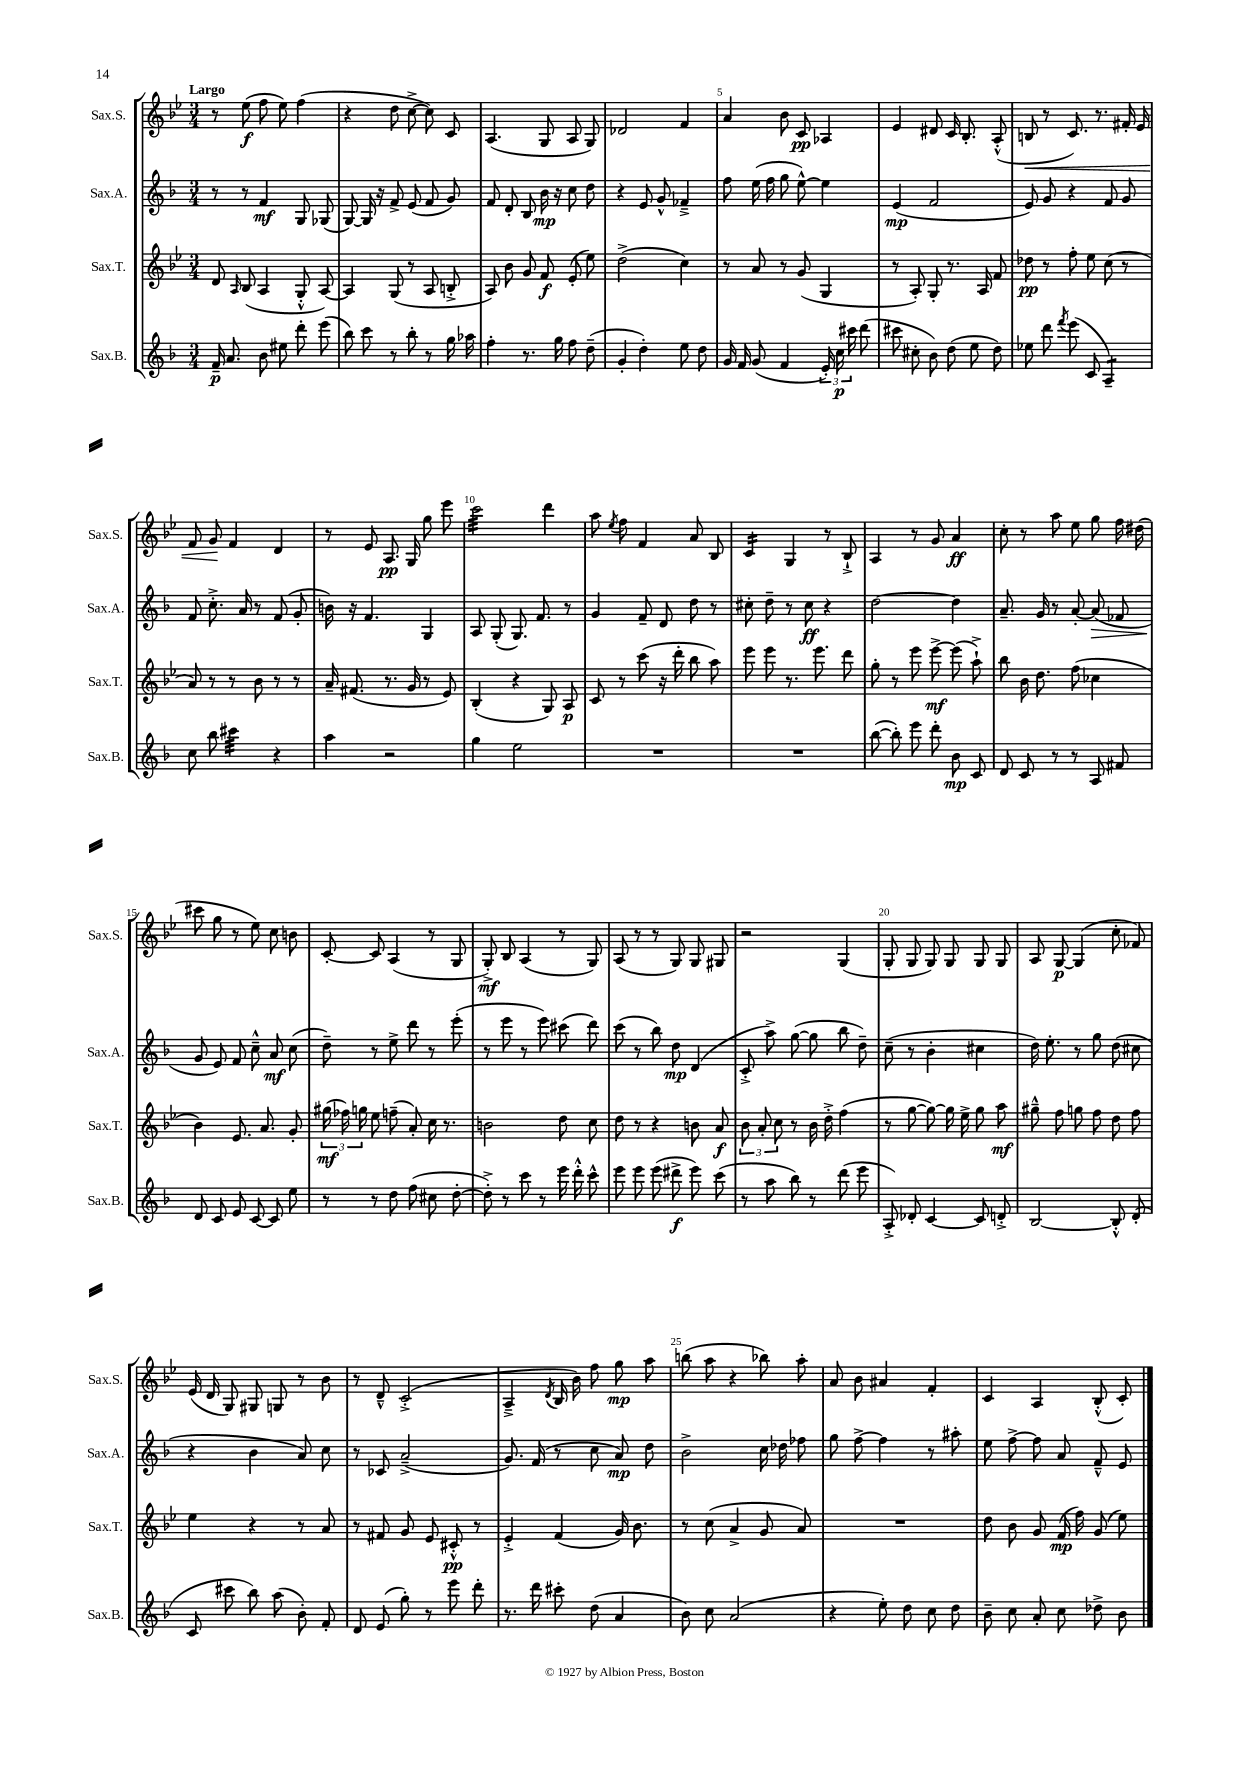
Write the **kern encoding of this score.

**kern	**kern	**kern	**kern
*staff4	*staff3	*staff2	*staff1
*clefG2	*clefG2	*clefG2	*clefG2
*k[b-]	*k[b-e-]	*k[b-]	*k[b-e-]
*M3/4	*M3/4	*M3/4	*M3/4
16f~	8d	8r	8r
8.a	.	.	.
.	16qqA	.	.
.	(8B-	8r	(8ee-
8b-	4A	4f	8ff
8ee#	.	.	8ee-)
8ddd'	8G'^^	8G	(4ff
(8eee	[8A)	(8G-	.
=	=	=	=
8bb-)	4A]	[8G)	4r
8ccc	.	16G]	.
.	.	16r	.
8r	(8G	8f^	8dd
8bb-'	8r	(8e	[8cc^
8r	8A	8f	8cc])
16gg	8B'^	8g)	8c
16aa-	.	.	.
=	=	=	=
4ff'	8A)	8f	(4.A
.	8b-	8d'	.
8.r	8g	8B-	.
.	8f	16b-	8G
16gg	.	16r	.
8ff	(8e-'	8cc	8A
(8dd~	8ee-)	8dd	8G)
=	=	=	=
4g'	(2dd^	4r	2d-
4dd')	.	8e	.
.	.	8g^^	.
8ee	4cc)	4f-~^	4f
8dd	.	.	.
=	=	=	=
16g	8r	8ff	4a
16f	.	.	.
(8g	8a	(16ee	.
.	.	16ff	.
4f	8r	8gg	8b-
.	(8g	[8ee^^)	8c
24e')	4G	4ee]	4A-
24cc	.	.	.
24ccc#	.	.	.
(8ddd	.	.	.
=	=	=	=
8ccc#	8r	(4e	4e-
8cc#'	8A')	.	.
8b-)	8G'	2f	8d#
(8dd	8.r	.	16c
.	.	.	8.B-'
8ee	.	.	.
.	16A	.	.
8dd)	8f	.	(8A'^^
=	=	=	=
8ee-	8dd-	8e)	8B
8ddd	8r	8g	8r
8qfff	.	.	.
(8eee	8ff'	4r	8.c)
8c	8ee-	.	.
.	.	.	8.r
4A~)	(8cc	8f	.
.	8r	8g	16f#'
.	.	.	16e-
=	=	=	=
8cc	8a)	8f	8f
8bb-	8r	8.cc'^	8g
4ccc#	8r	.	4f
.	.	16a	.
.	8b-	8r	.
4r	8r	(8f	4d
.	8r	8g'	.
=	=	=	=
4aa	16a~	16b)	8r
.	(8.f#	16r	.
.	.	4.f	8e-
2r	8.r	.	8.A
.	16g	.	16G
.	8r	4G	8gg
.	8e-)	.	8eee-
=	=	=	=
4gg	(4B-'	8A	2ccc
.	.	(8G'	.
2ee	4r	8.G)	.
.	.	8.f	.
.	8G)	.	4ddd
.	8A	8r	.
=	=	=	=
2.r	8c	4g	8aa
.	.	.	8qee-
.	8r	.	8ff
.	(8ccc	8f~	4f
.	16r	8d	.
.	16ddd'	.	.
.	8bb-	8dd	8a
.	8aa)	8r	8B-
=	=	=	=
2.r	8eee-	8cc#'	4c
.	8eee-	8dd~	.
.	8.r	8r	4G
.	.	8cc#	.
.	8.eee-	.	.
.	.	4r	8r
.	8ddd	.	8B-`^
=	=	=	=
([8bb-	8gg'	[2dd	4A
8bb-'])	8r	.	.
8eee	8eee-	.	8r
8ddd'	[8eee-^	.	8g
8b-	(8eee-]	4dd]	4a
8c	8aa`^)	.	.
=	=	=	=
8d	8bb-	8.a~	8cc'
8c	16b-	.	8r
.	8.dd	16g	.
8r	.	8r	8aa
8r	(8ff	[8a'	8ee-
8A	4cc-	(8a]	8gg
8f#	.	8f-	16ff
.	.	.	(16dd#
=	=	=	=
8d	4b-)	8g	8ccc#
8c	.	8e)	8gg
8e	8.e-	8f	8r
[8c	.	8cc~^^	8ee-)
.	8.a	.	.
8c]	.	8a	8cc
8ee	8g'	(8cc	8b
=	=	=	=
8r	(24gg#	8dd~)	[8c'
.	24ff-)	.	.
.	24gg	.	.
8r	8ee-	8r	8c]
8dd	(8ff~	8ee^	(4A
(8ff	8a')	8ddd	.
8cc#	16cc	8r	8r
.	8.r	.	.
[8dd'	.	(8eee'	8G
=	=	=	=
8dd'^])	2b	8r	8G'^)
8r	.	8eee	8B-
8ccc	.	8r	(4A
8r	.	8eee)	.
16eee	8dd	(8ccc#	8r
16ddd'^^	.	.	.
8ccc^^	8cc	8ddd)	8G)
=	=	=	=
8eee	8dd	(8ccc	(8A
8eee	8r	8r	8r
(8eee	4r	8bb-)	8r
8ddd#^	.	8dd	8G)
8eee)	8b	(4d	8G
(8ccc	8a	.	8G#
=	=	=	=
8r	12b-	8c'^	2r
.	12a'	.	.
8aa	.	8aa^)	.
.	12cc	.	.
8bb-)	8r	([8gg	.
8r	16b-	8gg]	.
.	16dd'^	.	.
(8ddd	(4ff	8bb-	(4G
8eee	.	8dd~)	.
=	=	=	=
8A'^)	8r	(8cc~	8G'
8d-'	[8gg	8r	8G
[4c	8gg_)	4b-'	8G)
.	16gg]	.	8G
.	16ee-^	.	.
8c]	8gg	4cc#	8G
8d'^	8aa	.	8G
=	=	=	=
[2B-	8gg#~^^	16dd)	8A
.	.	8.ee'	.
.	8ff	.	[8G
.	8gg	8r	(4G]
.	8ff	8gg	.
8B-'^^]	8dd	(8dd	8cc'
(8d'	8ff	8cc#	8f-)
=	=	=	=
8c	4ee-	4r	(16e-
.	.	.	16d
8ccc#	.	.	8G)
8bb-)	4r	4b-	8G#
(8aa	.	.	8G
8b-')	8r	8a)	8r
8f'	8a	8cc	8b-
=	=	=	=
8d	8r	8r	8r
(8e	8f#	8c-	8d~^^
8gg')	8g	(2a~^	(2c'^
8r	8e-	.	.
8eee	8c#'^^	.	.
8ddd'	8r	.	.
=	=	=	=
8.r	4e-'^	8.g)	4A~^
16ddd	.	(16f	.
.	.	.	8qd
8ccc#'	(4f	8r	16B-
.	.	.	16b-)
(8dd	.	8cc	8ff
4a	16g)	8a)	8gg
.	8.b-	.	.
.	.	8dd	8aa
=	=	=	=
8b-)	8r	2b-^	(8bb
8cc	(8cc	.	8aa
(2a	4a^	.	4r
.	8g	16cc	8bb-)
.	.	16dd-	.
.	8a)	8ff-	8aa'
=	=	=	=
4r	2.r	8gg	8a
.	.	[8ff^	8b-
8ee')	.	4ff]	4a#
8dd	.	.	.
8cc	.	8r	4f'
8dd	.	8aa#'	.
=	=	=	=
8b-~	8dd	8ee	4c
8cc	8b-	[8ff^	.
8a'	8g	8ff]	4A
8cc	(16f	8a	.
.	16ff)	.	.
8dd-^	(8g	8f~^^	(8B-'^^
8b-	8ee-)	8e	8c')
==	==	==	==
*-	*-	*-	*-
